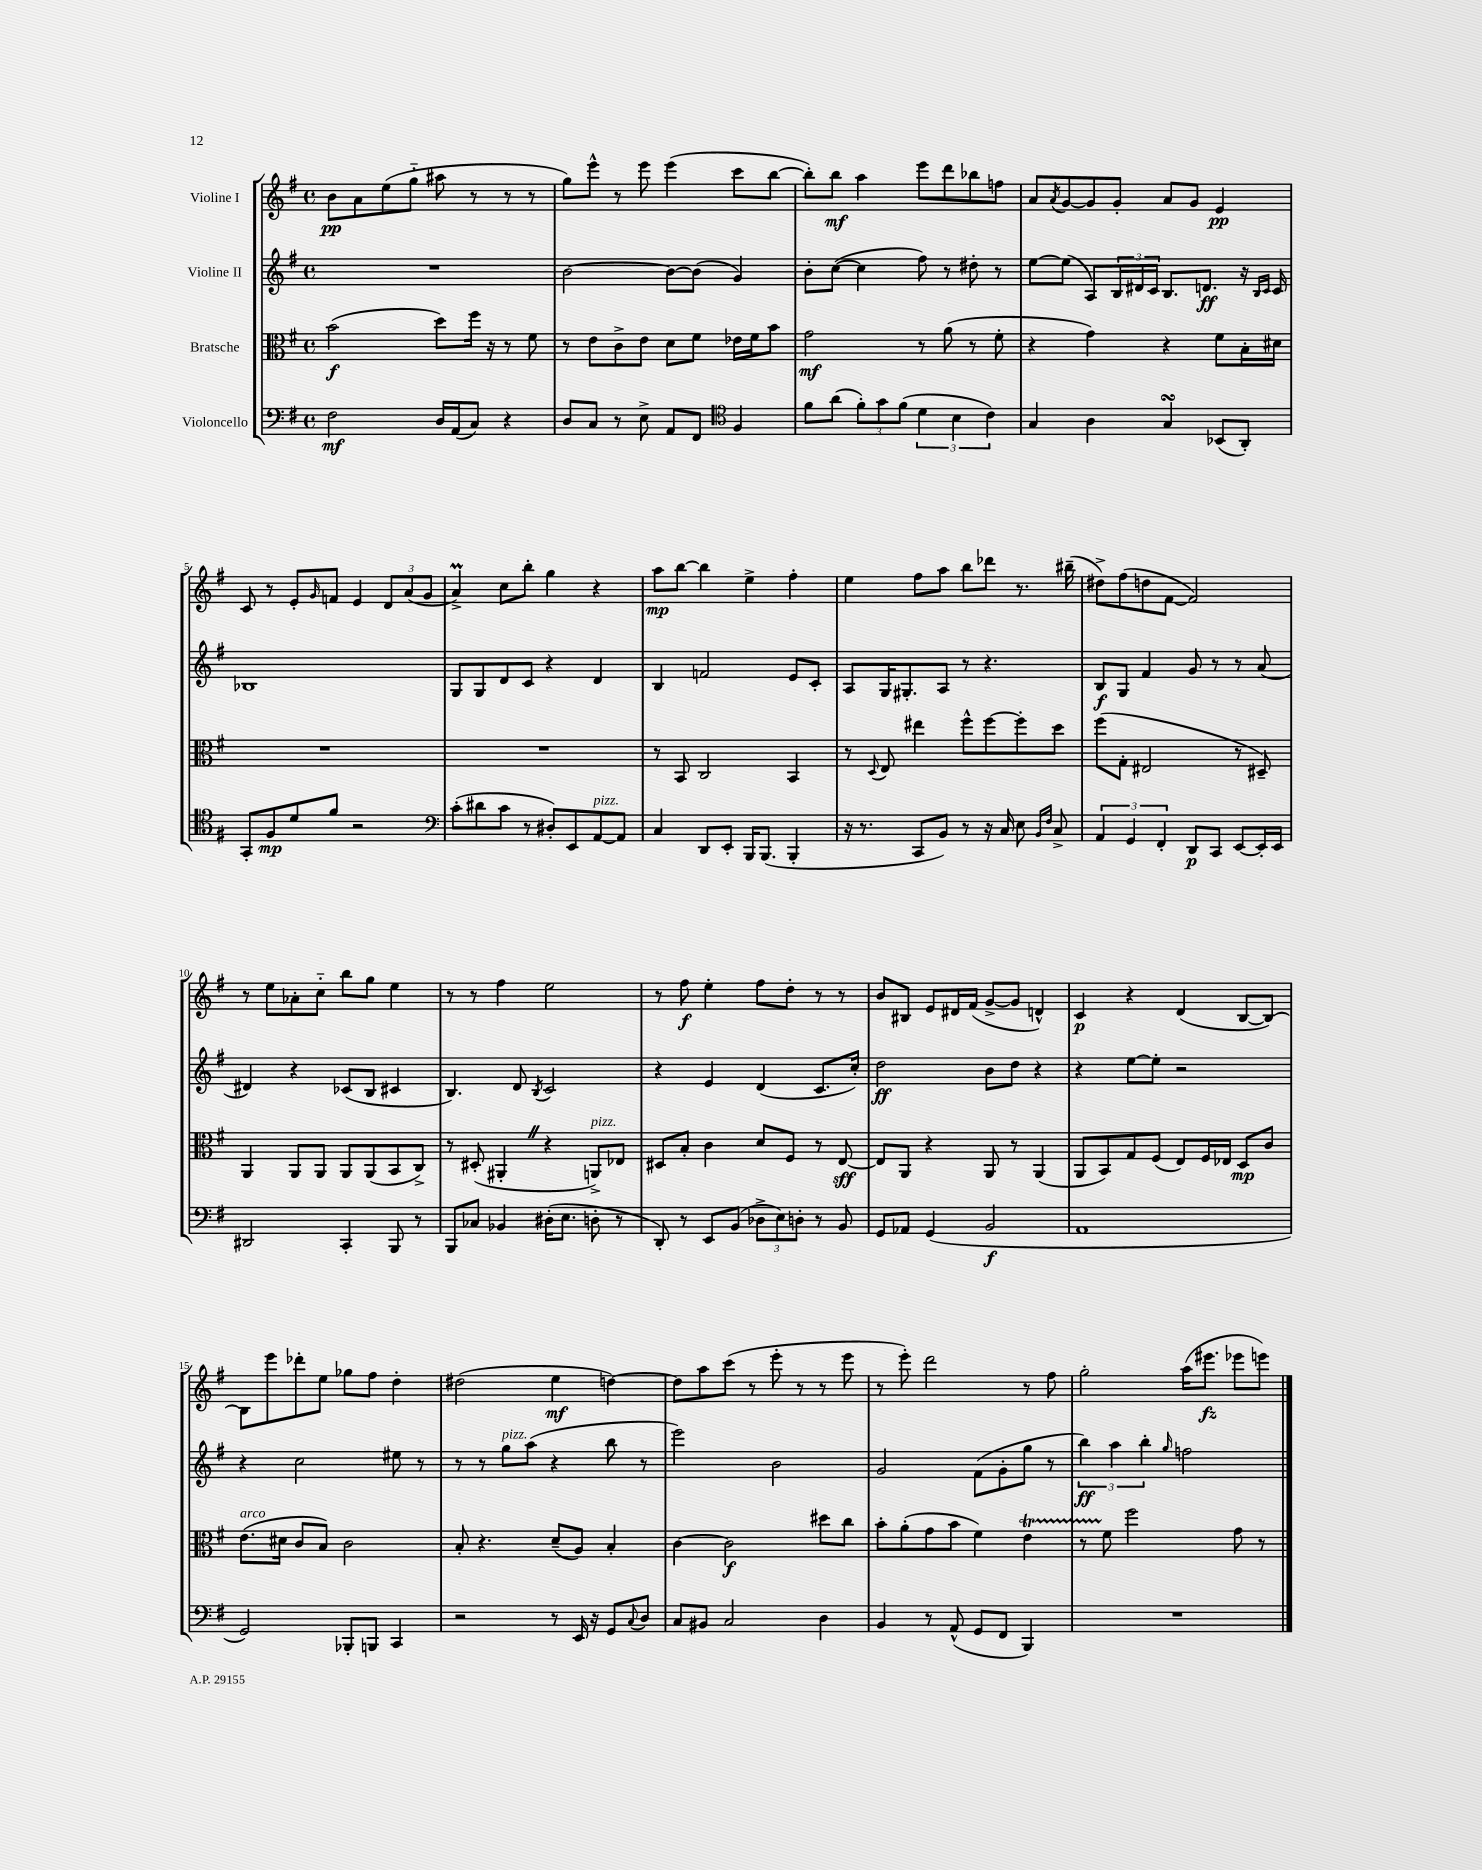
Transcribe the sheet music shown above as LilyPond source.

<<
\new StaffGroup <<
\new Staff = "s0" \with { instrumentName = "Violine I" } {
    \clef treble \key g \major \defaultTimeSignature \time 4/4
    b'8\pp a'8 e''8( g''8-_ ais''8 r8 r8 r8 |
    g''8) e'''8-^ r8 e'''8 e'''4( c'''8 b''8~ |
    b''8-.) b''8\mf a''4 e'''8 d'''8 bes''8 f''8 |
    a'8 \acciaccatura { a'8 } g'8~ g'8 g'8-. a'8 g'8 e'4\pp |
    c'8 r8 e'8-. \grace { g'16 } f'8 e'4 \tuplet 3/2 { d'8 a'8( g'8 } |
    a'4->\prall) c''8 b''8-. g''4 r4 |
    a''8\mp b''8~ b''4 e''4-> fis''4-. |
    e''4 fis''8 a''8 b''8 des'''8 r8. bis''16--( |
    dis''8->) fis''8( d''8 fis'8~ fis'2) |
    r8 e''8 aes'8-. c''8-_ b''8 g''8 e''4 |
    r8 r8 fis''4 e''2 |
    r8 fis''8\f e''4-. fis''8 d''8-. r8 r8 |
    b'8 bis8 e'8 dis'16 fis'16( g'8~-> g'8 d'4-^) |
    c'4\p r4 d'4( b8~ b8~) |
    b8 e'''8 des'''8-. e''8 ges''8 fis''8 d''4-. |
    dis''2( e''4\mf d''4~) |
    d''8 a''8 c'''8( r8 e'''8-. r8 r8 e'''8 |
    r8 e'''8-.) d'''2 r8 fis''8 |
    g''2-. a''16( eis'''8.\fz ees'''8 e'''8) \bar "|." |
}
\new Staff = "s1" \with { instrumentName = "Violine II" } {
    \clef treble \key g \major \defaultTimeSignature \time 4/4
    R1 |
    b'2~ b'8~ b'8( g'4) |
    b'8-. c''8~( c''4 fis''8) r8 dis''8-. r8 |
    e''8~ e''8( a8) \tuplet 3/2 { b16 dis'16 c'16 } b8. d'8.\ff r16 \grace { b16 c'16 } c'16 |
    bes1 |
    g8 g8 d'8 c'8 r4 d'4 |
    b4 f'2 e'8 c'8-. |
    a8 g16 gis8.-. a8 r8 r4. |
    b8\f g8 fis'4 g'8 r8 r8 a'8( |
    dis'4) r4 ces'8( b8 cis'4 |
    b4.) d'8 \acciaccatura { b8 } c'2 |
    r4 e'4 d'4( c'8. c''16-.) |
    d''2\ff b'8 d''8 r4 |
    r4 e''8~ e''8-. r2 |
    r4 c''2 eis''8 r8 |
    r8 r8 g''8^\markup { \italic "pizz." } a''8( r4 b''8 r8 |
    e'''2) b'2 |
    g'2 fis'8( g'8-. g''8 r8 |
    \tuplet 3/2 { b''4\ff) a''4 b''4-. } \grace { g''16 } f''2 \bar "|." |
}
\new Staff = "s2" \with { instrumentName = "Bratsche" } {
    \clef alto \key g \major \defaultTimeSignature \time 4/4
    b'2\f( d''8) fis''16 r16 r8 fis'8 |
    r8 e'8 c'8-> e'8 d'8 fis'8 ees'16 fis'16 b'8 |
    g'2\mf r8 a'8( r8 fis'8-. |
    r4 g'4) r4 fis'8 b16-. dis'16 |
    R1 |
    R1 |
    r8 b,8 c2 b,4 |
    r8 \appoggiatura { d8 } e8 eis''4 fis''8-^ fis''8~ fis''8-. d''8 |
    fis''8( g8-. eis2 r8 dis8--) |
    a,4 a,8 a,8 a,8 a,8( b,8 c8->) |
    r8 dis8-.( ais,4-. \once \override BreathingSign.text = \markup { \musicglyph "scripts.caesura.straight" } \breathe r4 a,8->^\markup { \italic "pizz." }) ees8 |
    dis8 b8-. c'4 d'8 fis8 r8 e8~\sff |
    e8 a,8 r4 a,8 r8 a,4( |
    a,8 b,8) g8 fis8( e8) fis16 ees16 d8\mp c'8 |
    e'8.^\markup { \italic "arco" }( dis'16 c'8 b8) c'2 |
    b8-. r4. d'8--( a8) b4-. |
    c'4~ c'2\f dis''8 c''8 |
    b'8-. a'8-.( g'8 b'8 fis'4) e'4\startTrillSpan |
    r8 fis'8\stopTrillSpan fis''2 g'8 r8 \bar "|." |
}
\new Staff = "s3" \with { instrumentName = "Violoncello" } {
    \clef bass \key g \major \defaultTimeSignature \time 4/4
    fis2\mf d16 a,16( c8) r4 |
    d8 c8 r8 e8-> a,8 fis,8 \clef tenor fis4 |
    fis'8 a'8( \tuplet 3/2 { fis'8-.) g'8 fis'8( } \tuplet 3/2 { d'4 b4 c'4) } |
    g4 a4 g4\turn bes,8( a,8-.) |
    g,8-. fis8\mp d'8 fis'8 r2 |
    \clef bass c'8-.( dis'8 c'8 r8 dis8-.) e,8 a,8~^\markup { \italic "pizz." } a,8 |
    c4 d,8 e,8-. b,,16 b,,8.( b,,4-. |
    r16 r8. c,8 b,8) r8 r16 c16 e8 \grace { b,16 fis16 } c8-> |
    \tuplet 3/2 { a,4 g,4 fis,4-. } d,8\p c,8 e,8~ e,16-. e,16 |
    dis,2 c,4-. b,,8 r8 |
    b,,8 ces8 bes,4 dis16-.( e8. d8-. r8 |
    d,8-.) r8 e,8 b,8( \tuplet 3/2 { des8-> e8) d8-. } r8 b,8 |
    g,8 aes,8 g,4( b,2\f |
    a,1 |
    g,2) bes,,8-. b,,8 c,4 |
    r2 r8 e,16 r16 g,8 \appoggiatura { c8 } d8 |
    c8 bis,8 c2 d4 |
    b,4 r8 a,8-^( g,8 fis,8 b,,4) |
    R1 \bar "|." |
}
>>
>>
